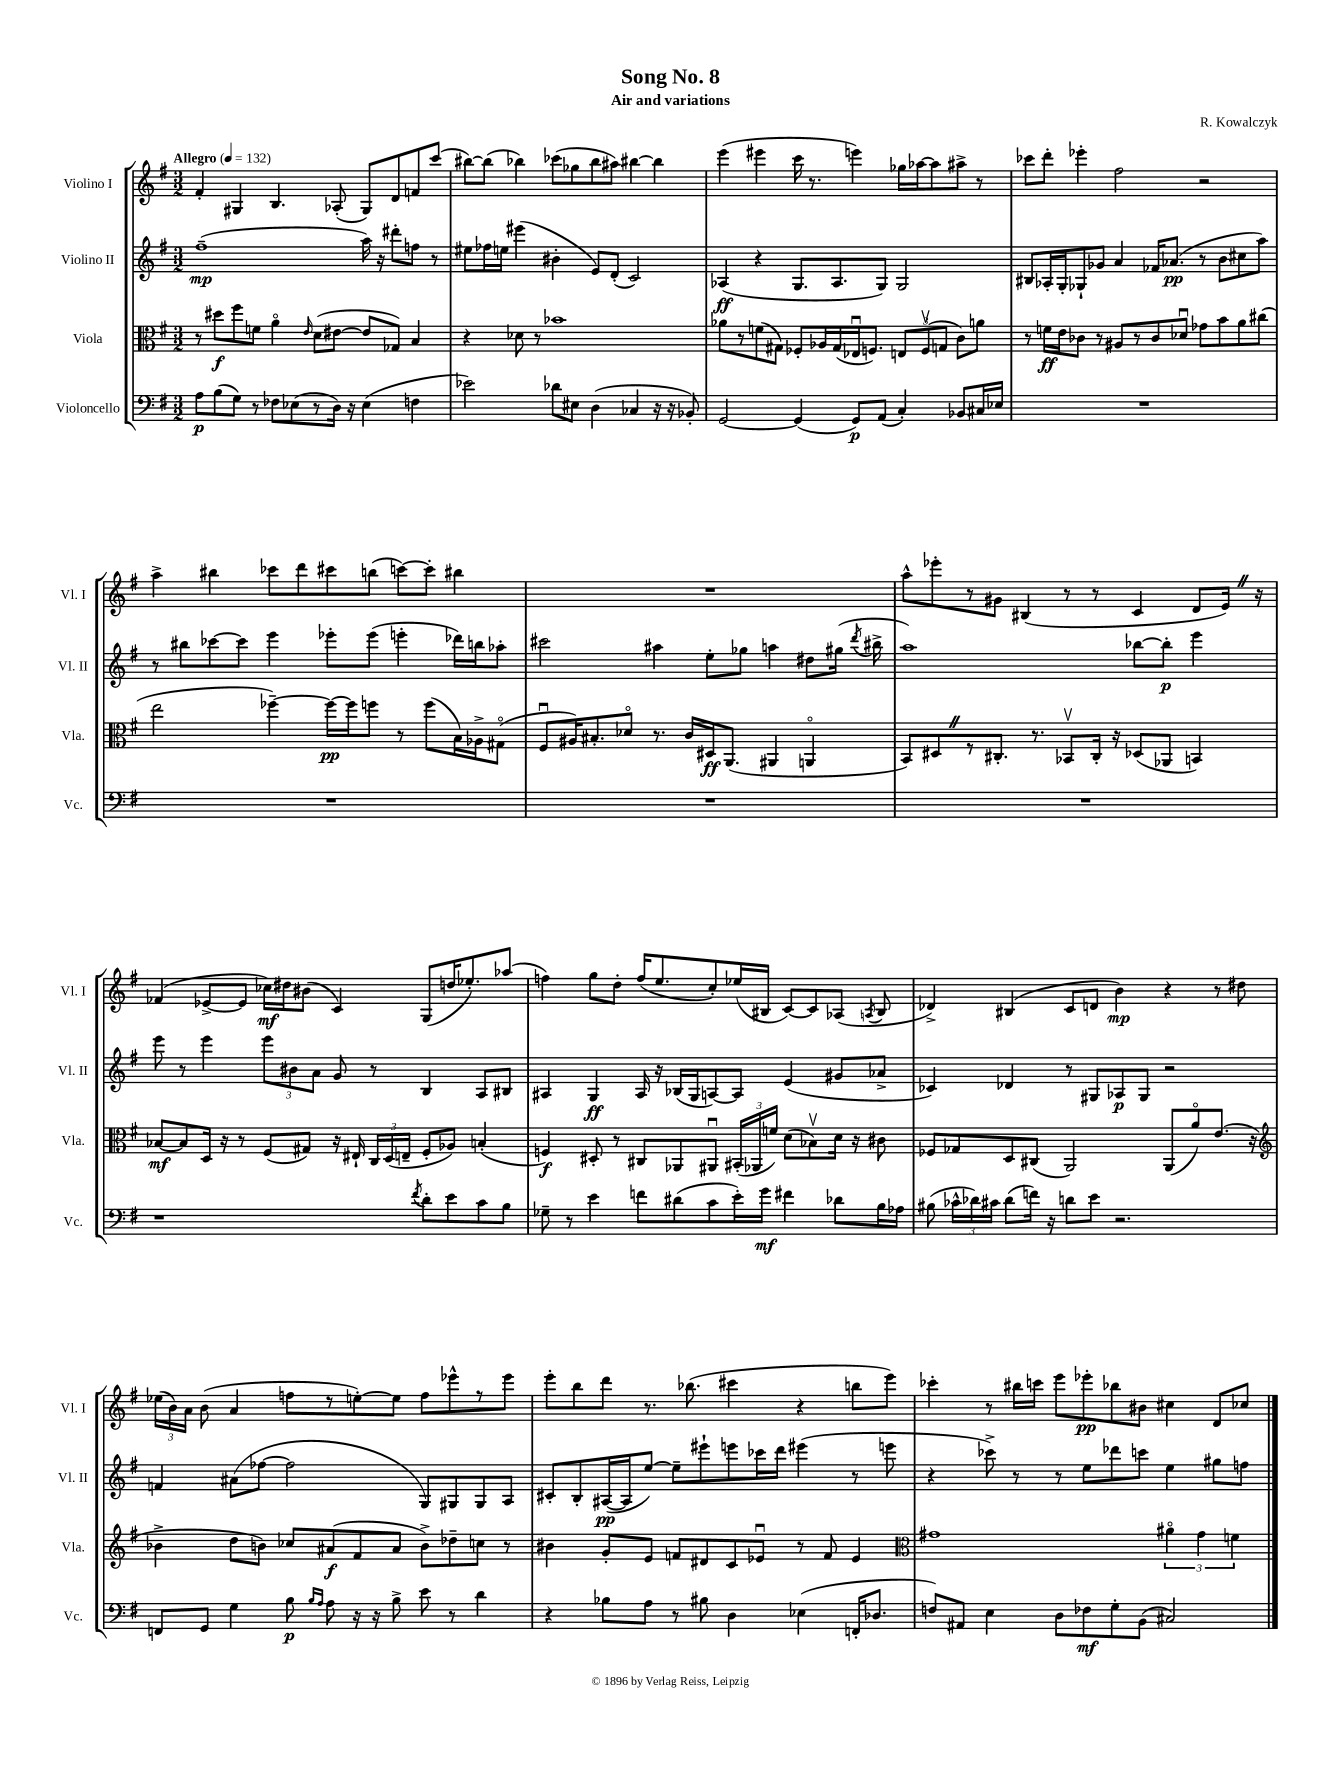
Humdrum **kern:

**kern	**kern	**kern	**kern
*staff4	*staff3	*staff2	*staff1
*clefF4	*clefC3	*clefG2	*clefG2
*k[f#]	*k[f#]	*k[f#]	*k[f#]
*M3/2	*M3/2	*M3/2	*M3/2
*MM132	*MM132	*MM132	*MM132
8A	8r	(1ff#~	4f#'
(8B	8dd#	.	.
8G)	8ff#	.	4G#
8r	8f	.	.
8F-	4ao	.	4.B
(8E-	.	.	.
.	16qqe	.	.
8r	(8d	.	.
16D)	[8e#	.	(8A-'
16r	.	.	.
(4E-	8e#]	16aa)	8G#)
.	.	16r	.
.	8G-)	8ddd#'	8d
4F	4B	8ff	8f
.	.	8r	(8ccc
=	=	=	=
2e-)	4r	8ee#	[8bb#)
.	.	16ff-	(8bb#]
.	.	16ee	.
.	8d-	(4eee#	4bb-)
.	8r	.	.
8d-	1b-	4b#'	(8ccc-
8E#	.	.	8gg-
(4D	.	8e)	8bb-
.	.	(8d'	8aa#)
4C-	.	2c)	[4bb#
16r	.	.	4bb#]
16r	.	.	.
8BB-')	.	.	.
=	=	=	=
[2GG	8a-	(4A-	(4eee
.	8r	.	.
.	(8f	4r	4eee#
.	8G#)	.	.
(4GG]	8F-'	8.G	16ccc
.	.	.	8.r
.	16A-	.	.
.	(16G#	8.A-	.
8GG)	16E-u	.	4eee)
.	8.F)	.	.
(8AA	.	8G)	.
4C')	12E	2G	16gg-
.	.	.	[16aa-
.	(12Fv	.	.
.	.	.	8aa-]
.	12G	.	.
8BB-	8c)	.	8aa#^
16C#	8a	.	8r
16E-	.	.	.
=	=	=	=
1.r	8r	8B#	8ccc-
.	16f	16A-'	8ddd'
.	16e	16G'	.
.	8c-	8G-`	4eee-'
.	8r	8g-	.
.	8A#	4a	2ff#
.	8r	.	.
.	8c-	16f-	.
.	.	(8.a-	.
.	8d-u	.	.
.	8g-	8r	2r
.	8b	8b	.
.	8a	8cc#	.
.	(8cc#	8aa)	.
=	=	=	=
1.r	2ee	8r	4aa^
.	.	8bb#	.
.	.	[8ccc-	4bb#
.	.	8ccc-]	.
.	[4ff-~)	4eee	8ccc-
.	.	.	8ddd
.	16ff-_	8eee-'	8ccc#
.	16ff-]	.	.
.	8ff	(8eee-	(8bb
.	8r	4eee'	[8ccc)
.	(8ff	.	8ccc']
.	16B)	16ddd-)	4bb#
.	16A-^	16bb	.
.	(8G#o	8aa-'	.
=	=	=	=
1.r	8F#u	2ccc#	1.r
.	16A#)	.	.
.	8.B#'	.	.
.	8d-o	.	.
.	8.r	4aa#	.
.	16c	.	.
.	16D#	8ee'	.
.	(8.AA	.	.
.	.	8gg-	.
.	4AA#	4aa	.
.	4AAo	8dd#	.
.	.	(16gg#	.
.	.	8qddd	.
.	.	16bb#^	.
=	=	=	=
1.r	8BB)	1aa)	8aa^^
.	8D#	.	8eee-'
.	8r	.	8r
.	8.C#'	.	8g#
.	.	.	(4B#
.	8.r	.	.
.	8BB-v	.	8r
.	16C#'	.	8r
.	16r	.	.
.	(8D-	[8bb-	4c
.	8AA-	8bb-']	.
.	4BB)	4eee	8d
.	.	.	16e)
.	.	.	16r
=	=	=	=
1r	[8B-	8eee	(4f-
.	8B-]	8r	.
.	16D	4eee	[8e-^
.	16r	.	.
.	8r	.	8e-]
.	(8F#	12eee	16cc-)
.	.	.	16dd#
.	.	12b#	.
.	8G#)	.	(8b#
.	.	12a	.
.	16r	8g	4c)
.	16E#`	.	.
.	24C	8r	.
.	(24D	.	.
.	24E~	.	.
8qf#	.	.	.
8d'	8F#'	4B	(8G
8e	8A-)	.	16dd
.	.	.	8.ee-')
8c	(4B'	8A	.
8B	.	8B#	(8aa-
=	=	=	=
8G-~	4F)	4A#	4ff)
8r	.	.	.
4e	8D#'	4G	8gg
.	8r	.	8dd'
8f	8C#	16A#	(16ff
.	.	16r	8.ee
(8d#	8AA-	(16B-	.
.	.	16G	.
8c	8AA#u	[8A)	8cc')
16e')	(24BB#'	8A]	(16ee-
.	24AA-	.	.
16g	.	.	16B#
.	24f)	.	.
4f#	(8d	(4e	[8c)
.	8B-v)	.	8c]
8d-	16d	8g#	(8A-
.	16r	.	.
.	.	.	8qA
16B	8c#	8a-^	8B#
16A-	.	.	.
=	=	=	=
(8B#	8F-	4c-)	4d-^)
24c-^^	8G-	.	.
24d-)	.	.	.
24c#	.	.	.
(8d-	8D	4d-	(4B#
16f)	(8C#	.	.
16r	.	.	.
8d	2AA)	8r	8c
8e	.	8G#	8d
2.r	.	8A-	4b)
.	.	8G#	.
.	(8AA	2r	4r
.	8ao)	.	.
.	(8.e	.	8r
.	.	.	8dd#
.	16r	.	.
=	=	=	=
*	*clefG2	*	*
8FF	4b-^	4f	(24ee-
.	.	.	24b)
.	.	.	24a
8GG	.	.	(8b
4G	8dd	(8a#	4a
.	8b)	[8ff-	.
8B	8cc-	2ff-]	8ff
16qqB	.	.	.
16qqA	.	.	.
8A	(8a#	.	8r
16r	8f#	.	[8ee')
16r	.	.	.
8B^	8a#	.	8ee]
8e	8b^)	8G)	8ff
8r	8dd-~	8G#	8eee-^^
4d	8cc	8G#	8r
.	8r	8A	8eee-
=	=	=	=
4r	4b#	8c#'	8eee'
.	.	8B'	8bb
8B-	8g'	([16A#	8ddd
.	.	16A#]	.
8A	8e	[8ee)	8.r
8r	8f	8ee~]	.
.	.	.	(8.bb-
8B#	8d#	8eee#`	.
4D	8c	8eee	4ccc#
.	8e-u	16ccc-	.
.	.	16ddd	.
(4E-	8r	(4eee#	4r
.	8f	.	.
16FF'	4e-	8r	8bb
8.D-	.	.	.
.	.	8eee	8eee)
=	=	=	=
*	*clefC3	*	*
8F)	1g#	4r	4ccc-'
8AA#	.	.	.
4E	.	8ccc-^)	8r
.	.	8r	16bb#
.	.	.	16ccc
8D	.	8r	8eee
8F-	.	8ee	8eee-'
8G'	.	8ddd-	8bb-
(8BB	.	8ccc	8b#
2C#)	6a#o	4ee	4cc#
.	6g#	.	.
.	.	8gg#	8d
.	6f	.	.
.	.	8ff	8cc-
==	==	==	==
*-	*-	*-	*-
